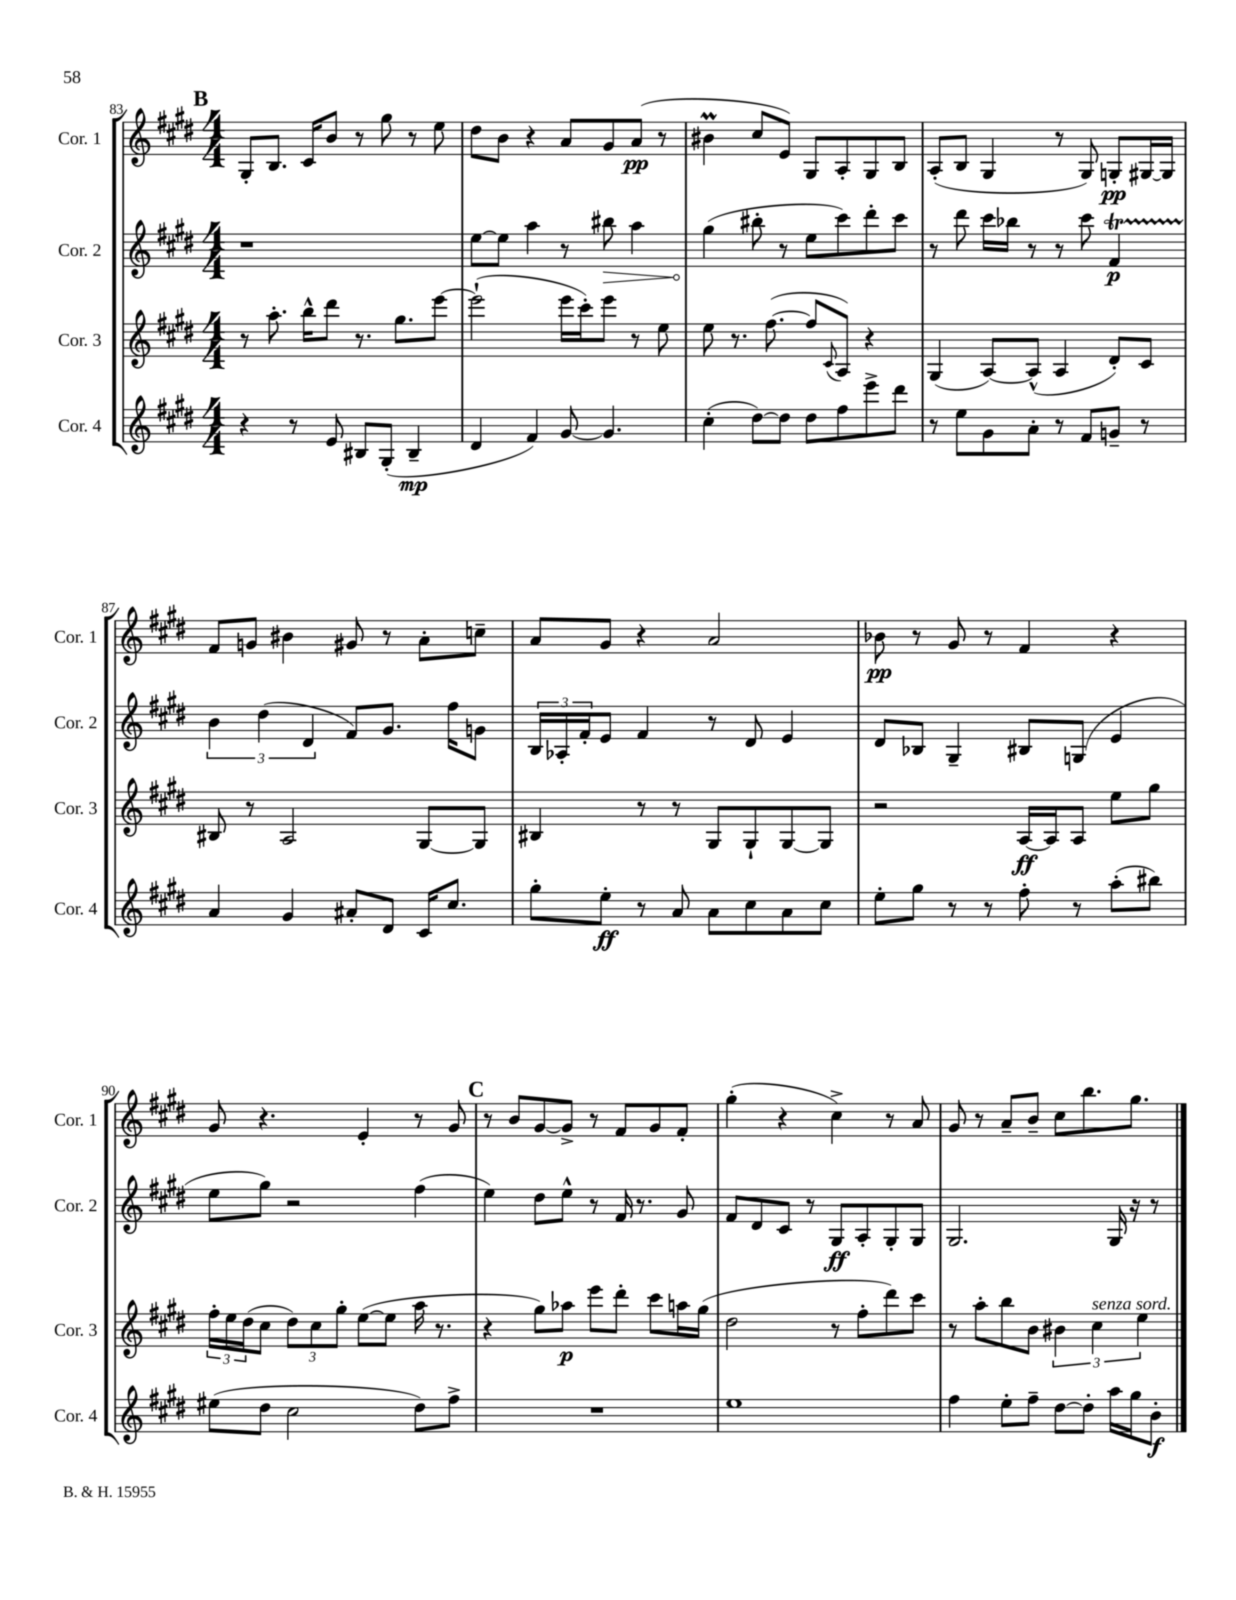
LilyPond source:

<<
\new StaffGroup <<
\new Staff = "s0" \with { instrumentName = "Cor. 1" shortInstrumentName = "Cor. 1" } {
    \clef treble \key e \major \numericTimeSignature \time 4/4
    \mark \markup { \bold "B" } gis8-. b8. cis'16 b'8 r8 gis''8 r8 e''8 |
    dis''8 b'8 r4 a'8 gis'8 a'8\pp( r8 |
    bis'4\prall cis''8 e'8) gis8 a8-. gis8 b8 |
    a8-.( b8 gis4 r8 gis8) g8-.\pp gis16~ gis16 |
    fis'8 g'8 bis'4 gis'8 r8 a'8-. c''8-- |
    a'8 gis'8 r4 a'2 |
    bes'8\pp r8 gis'8 r8 fis'4 r4 |
    gis'8 r4. e'4-. r8 gis'8 |
    \mark \markup { \bold "C" } r8 b'8 gis'8~ gis'8-> r8 fis'8 gis'8 fis'8-. |
    gis''4-.( r4 cis''4->) r8 a'8 |
    gis'8 r8 a'8-- b'8-- cis''8 b''8. gis''8. \bar "|." |
}
\new Staff = "s1" \with { instrumentName = "Cor. 2" shortInstrumentName = "Cor. 2" } {
    \clef treble \key e \major \numericTimeSignature \time 4/4
    \mark \markup { \bold "B" } r1 |
    e''8~ e''8 a''4 r8 \once \override Hairpin.circled-tip = ##t bis''8\> a''4 |
    gis''4\!( bis''8-. r8 e''8 cis'''8) dis'''8-. cis'''8 |
    r8 dis'''8 cis'''16 bes''16 r8 r8 cis'''8 fis'4\startTrillSpan\p |
    \tuplet 3/2 { b'4\stopTrillSpan dis''4( dis'4 } fis'8) gis'8. fis''16 g'8 |
    \tuplet 3/2 { b16 aes16-. fis'16-. } e'8 fis'4 r8 dis'8 e'4 |
    dis'8 bes8 gis4-- bis8 g8( e'4 |
    e''8 gis''8) r2 fis''4( |
    \mark \markup { \bold "C" } e''4) dis''8 e''8-^ r8 fis'16 r8. gis'8 |
    fis'8 dis'8 cis'8 r8 gis8\ff a8-. gis8-. gis8 |
    gis2. gis16 r16 r8 \bar "|." |
}
\new Staff = "s2" \with { instrumentName = "Cor. 3" shortInstrumentName = "Cor. 3" } {
    \clef treble \key e \major \numericTimeSignature \time 4/4
    \mark \markup { \bold "B" } r8 a''8.-. b''16-^ dis'''8 r8. gis''8. e'''8~ |
    e'''2-!( e'''16 cis'''16-.) e'''8 r8 e''8 |
    e''8 r8. fis''8.~( fis''8 \appoggiatura { cis'8 } a8) r4 |
    gis4( a8~) a8-^( a4 dis'8-.) cis'8 |
    bis8 r8 a2 gis8~ gis8 |
    bis4 r8 r8 gis8 gis8-! gis8~ gis8 |
    r2 a16~\ff a16 a8 e''8 gis''8 |
    \tuplet 3/2 { fis''16-. e''16 dis''16( } cis''8 \tuplet 3/2 { dis''8) cis''8 gis''8-. } e''8~( e''8 a''16 r8. |
    \mark \markup { \bold "C" } r4 gis''8) aes''8\p e'''8 dis'''8-. cis'''8 a''16 gis''16( |
    dis''2 r8 fis''8-. dis'''8) cis'''8 |
    r8 a''8-. b''8 b'8 \tuplet 3/2 { bis'4 cis''4^\markup { \italic "senza sord." } e''4 } \bar "|." |
}
\new Staff = "s3" \with { instrumentName = "Cor. 4" shortInstrumentName = "Cor. 4" } {
    \clef treble \key e \major \numericTimeSignature \time 4/4
    \mark \markup { \bold "B" } r4 r8 e'8 bis8 gis8-.( bis4--\mp |
    dis'4 fis'4) gis'8~ gis'4. |
    cis''4-.( dis''8~) dis''8 dis''8 fis''8 e'''8-> dis'''8 |
    r8 e''8 gis'8 a'8-. r8 fis'8 g'8-- r8 |
    a'4 gis'4 ais'8-. dis'8 cis'16 cis''8. |
    gis''8-. e''8-.\ff r8 a'8 a'8 cis''8 a'8 cis''8 |
    e''8-. gis''8 r8 r8 fis''8-. r8 a''8-.( bis''8) |
    eis''8( dis''8 cis''2 dis''8) fis''8-> |
    \mark \markup { \bold "C" } R1 |
    e''1 |
    fis''4 e''8-. fis''8-- dis''8~ dis''8-. a''16 gis''16 b'8-.\f \bar "|." |
}
>>
>>
\layout { \context { \Score currentBarNumber = #83 } }
